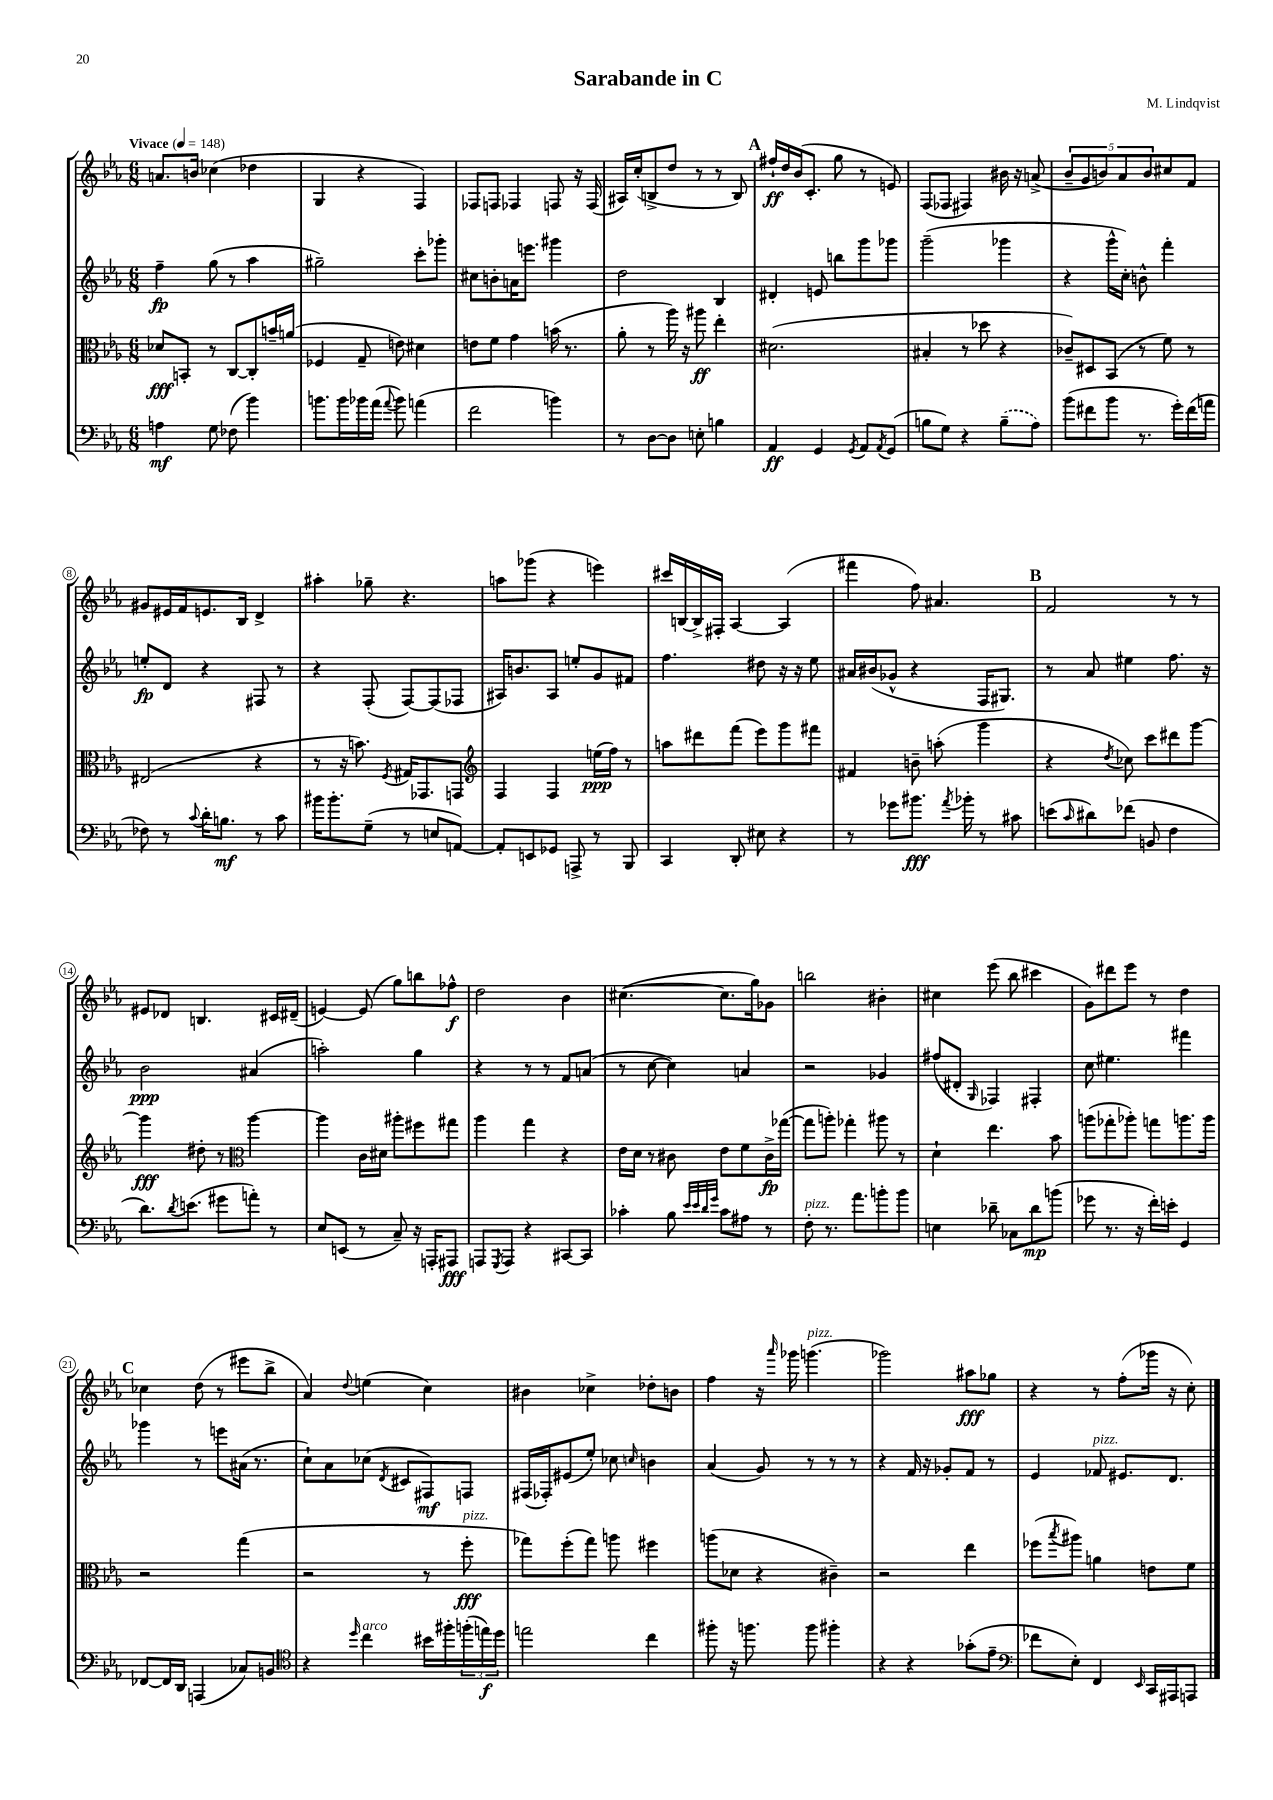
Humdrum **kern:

**kern	**dynam	**kern	**dynam	**kern	**dynam	**kern	**dynam
*part4	*part4	*part3	*part3	*part2	*part2	*part1	*part1
*staff4	*staff4	*staff3	*staff3	*staff2	*staff2	*staff1	*staff1
*clefF4	*	*clefC3	*	*clefG2	*	*clefG2	*
*k[b-e-a-]	*	*k[b-e-a-]	*	*k[b-e-a-]	*	*k[b-e-a-]	*
*M6/8	*	*M6/8	*	*M6/8	*	*M6/8	*
*MM148	*	*MM148	*	*MM148	*	*MM148	*
=1	=1	=1	=1	=1	=1	=1	=1
!	!	!	!	!	!	!LO:TX:a:B:t=Vivace	!
4An\	mf	8d-X/L	fff	4ff~\	fp	8.an/L	.
.	.	8BBn'/J	.	.	.	.	.
.	.	.	.	.	.	16bn/Jk	.
8G\	.	8r	.	(8gg\	.	(4cc-X\	.
(8F-X\	.	[8C/L	.	8r	.	.	.
4b-\)	.	8C'/]	.	4aa-\	.	4dd-X\	.
.	.	16bn~/L	.	.	.	.	.
.	.	(16an/JJ	.	.	.	.	.
=2	=2	=2	=2	=2	=2	=2	=2
8.bn\L	.	4F-X/	.	2gg#X~\)	.	4G/	.
16b\L	.	.	.	.	.	.	.
16b-X\	.	8G~/	.	.	.	4r	.
(16a-\JJ	.	.	.	.	.	.	.
8qqa-/	.	.	.	.	.	.	.
8b-\)	.	8en\)	.	.	.	.	.
(4an\	.	4d#X\	.	8ccc'\L	.	4F/)	.
.	.	.	.	8ggg-X'\J	.	.	.
=3	=3	=3	=3	=3	=3	=3	=3
2f\	.	8en\L	.	8cc#X\L	.	8F-X/L	.
.	.	8f\J	.	8bn'\	.	8Fn/J	.
.	.	4g\	.	16an\K	.	4F-X/	.
.	.	.	.	8.eeen\J	.	.	.
4bn\)	.	(16bn\	.	4ggg#X\	.	8Fn/	.
.	.	8.r	.	.	.	.	.
.	.	.	.	.	.	16r	.
.	.	.	.	.	.	(16F/	.
=4	=4	=4	=4	=4	=4	=4	=4
8r	.	8a-'\	.	2dd\	.	16A#X/LL)	.
.	.	.	.	.	.	(16cc'/J	.
[8D\L	.	8r	.	.	.	8Bn^/	.
8D\J]	.	16aa-\)	.	.	.	8dd/J	.
.	.	16r	.	.	.	.	.
8En'\	.	8aa#X\	ff	.	.	8r	.
4Bn\	.	4ee-'\	.	4B-/	.	8r	.
.	.	.	.	.	.	8B/)	.
!!LO:REH:place=s1:t=A
=5	=5	=5	=5	=5	=5	=5	=5
4AA-/	ff	(2.d#X\	.	4d#X'/	.	16ff#X`/LL	ff
.	.	.	.	.	.	16dd/	.
.	.	.	.	.	.	(16b-/J	.
.	.	.	.	.	.	8.c'/J	.
4GG/	.	.	.	8en/	.	.	.
.	.	.	.	8bbn\L	.	8gg\	.
8qGG/	.	.	.	.	.	.	.
8AA-/L	.	.	.	8ggg\	.	8r	.
8qAA-/	.	.	.	.	.	.	.
(8GG/J	.	.	.	8ggg-X\J	.	8en/)	.
=6	=6	=6	=6	=6	=6	=6	=6
8Bn\L	.	4B#X'/	.	(2ggg~\	.	(8F/L	.
8G\J)	.	.	.	.	.	8F-X/J	.
4r	.	8r	.	.	.	4F#X/)	.
.	.	8dd-X\	.	.	.	.	.
(8B~\L	.	4r	.	4ggg-X\	.	16b#X\	.
.	.	.	.	.	.	16r	.
8A-\J)	.	.	.	.	.	(8an^/	.
=7	=7	=7	=7	=7	=7	=7	=7
(8b-\L	.	8c-X~/L)	.	4r	.	10b-~/L	.
.	.	.	.	.	.	10g/	.
8f#X\	.	8D#X/	.	.	.	.	.
.	.	.	.	.	.	10bn/)	.
8b-\J	.	(8BB-/J	.	16ggg^^\LL	.	.	.
.	.	.	.	.	.	10a-/	.
.	.	.	.	16cc'\JJ)	.	.	.
8.r	.	8r	.	8bn^^\	.	.	.
.	.	.	.	.	.	10b/	.
.	.	8f\)	.	4fff'\	.	8cc#X/	.
16g'\LL)	.	.	.	.	.	.	.
(16f#\	.	8r	.	.	.	8f/J	.
16an\JJ	.	.	.	.	.	.	.
!!LO:LB:g=z
=8	=8	=8	=8	=8	=8	=8	=8
8F-X\)	.	(2E#X/	.	8een'/L	fp	8g#X/L	.
8r	.	.	.	8d/J	.	16e#X/L	.
.	.	.	.	.	.	16f/J	.
8qqc/	.	.	.	.	.	.	.
16d'\KL	.	.	.	4r	.	8.en/	.
8.Bn\J	mf	.	.	.	.	.	.
.	.	.	.	.	.	16B-/Jk	.
8r	.	4r	.	8F#X/	.	4d^/	.
8c\	.	.	.	8r	.	.	.
=9	=9	=9	=9	=9	=9	=9	=9
16b#X\KL	.	8r	.	4r	.	4aa#X'\	.
8.b#'\	.	.	.	.	.	.	.
.	.	16r	.	.	.	.	.
.	.	8.bn\)	.	.	.	.	.
(8G~\J	.	.	.	(8F'/	.	8gg-X~\	.
.	.	8qF/	.	.	.	.	.
8r	.	16G#X/KL	.	[8F/L)	.	4.r	.
.	.	8.GG-X/	.	.	.	.	.
8En/L	.	.	.	(8F/]	.	.	.
[8AAn/J)	.	8GGn/J	.	8F-X/J	.	.	.
=10	=10	=10	=10	=10	=10	=10	=10
*	*	*clefG2	*	*	*	*	*
8AA'/L]	.	4F/	.	16A#X/KL)	.	8aan\L	.
.	.	.	.	8.bn/	.	.	.
8EEn/	.	.	.	.	.	(8ggg-X\J	.
8GG-X/J	.	4F/	.	8A#/J	.	4r	.
8AAAn^/	.	.	.	8een'/L	.	.	.
8r	.	(16een\LL	ppp	8g/	.	4eeen\)	.
.	.	16ff\JJ)	.	.	.	.	.
8BBB-/	.	8r	.	8f#X/J	.	.	.
=11	=11	=11	=11	=11	=11	=11	=11
4CC/	.	8aan\L	.	4.ff\	.	16ccc#X/LL	.
.	.	.	.	.	.	[16Bn/	.
.	.	8ddd#X\	.	.	.	16B^/]	.
.	.	.	.	.	.	16F#X'/JJ	.
8DD'/	.	(8fff\J	.	.	.	[4A-/	.
8E#X\	.	8eee-\L)	.	8dd#X\	.	.	.
4r	.	8ggg\	.	16r	.	(4A-/]	.
.	.	.	.	16r	.	.	.
.	.	8fff#X\J	.	8ee-\	.	.	.
=12	=12	=12	=12	=12	=12	=12	=12
8r	.	4f#X/	.	16a#X/LL	.	4fff#X\	.
.	.	.	.	(16b#X/J	.	.	.
8g-X\L	.	.	.	8g-X^^/J	.	.	.
8.b#X\J	fff	8bn~\	.	4r	.	8ff\)	.
.	.	(8aan'\	.	.	.	4.a#X/	.
8qa-/	.	.	.	.	.	.	.
16b-X'\	.	.	.	.	.	.	.
8r	.	4ggg\	.	16F/KL	.	.	.
.	.	.	.	8.G#X/J)	.	.	.
8c#X\	.	.	.	.	.	.	.
!!LO:REH:place=s1:t=B
=13	=13	=13	=13	=13	=13	=13	=13
(8en\L	.	4r	.	8r	.	2f/	.
16qqc/	.	.	.	.	.	.	.
8d#X\)	.	.	.	8a-/	.	.	.
.	.	8qdd/	.	.	.	.	.
(8f-X\J	.	8cc-X\)	.	4ee#X\	.	.	.
8BBn/	.	8ccc\L	.	.	.	.	.
4F\	.	8ddd#X\	.	8.ff\	.	8r	.
.	.	[8ggg\J	.	.	.	8r	.
.	.	.	.	16r	.	.	.
!!LO:LB:g=z
=14	=14	=14	=14	=14	=14	=14	=14
8.d\L)	.	4ggg\]	fff	2b-\	ppp	8e#X/L	.
.	.	.	.	.	.	8d-X/J	.
8qd/	.	.	.	.	.	.	.
(8.en\J	.	.	.	.	.	.	.
.	.	8dd#X'\	.	.	.	4.Bn/	.
8g#X\L	.	8r	.	.	.	.	.
*	*	*clefC3	*	*	*	*	*
8an'\J)	.	[4aa-\	.	(4a#X/	.	.	.
8r	.	.	.	.	.	16c#X/LL	.
.	.	.	.	.	.	(16d#X~/JJ	.
=15	=15	=15	=15	=15	=15	=15	=15
8E-/L	.	4aa-\]	.	2aan'\)	.	[4en/)	.
(8EEn/J	.	.	.	.	.	.	.
8r	.	16c\LL	.	.	.	(8e/]	.
.	.	16d#X\JJ	.	.	.	.	.
8C~/)	.	8aa#X'\L	.	.	.	8gg\L)	.
16r	.	8ff#X\	.	4gg\	.	8bbn\	.
16AAAn'/KL	.	.	.	.	.	.	.
8AAA#X/J	fff	8gg#X\J	.	.	.	8ff-X^^\J	f
=16	=16	=16	=16	=16	=16	=16	=16
8AAAn/L	.	4aa-\	.	4r	.	2dd\	.
8qGGG/	.	.	.	.	.	.	.
8AAA/J	.	.	.	.	.	.	.
4r	.	4gg\	.	8r	.	.	.
.	.	.	.	8r	.	.	.
[8CC#X/L	.	4r	.	8f/L	.	4b-\	.
8CC#/J]	.	.	.	(8an/J	.	.	.
=17	=17	=17	=17	=17	=17	=17	=17
4c-X'\	.	16e-\LL	.	8r	.	([4.cc#X\	.
.	.	16d\JJ	.	.	.	.	.
.	.	8r	.	[8cc\	.	.	.
8B-\	.	8c#X\	.	4cc\])	.	.	.
32qqe-/LLL	.	.	.	.	.	.	.
32qqe-/	.	.	.	.	.	.	.
32qqd/	.	.	.	.	.	.	.
32qqg/JJJ	.	.	.	.	.	.	.
8c-\L	.	8e-\L	.	.	.	8.cc#\L]	.
8A#X\J	.	8f\	.	4an/	.	.	.
.	.	.	.	.	.	16gg\k)	.
8r	.	16c#^\L	fp	.	.	8g-X\J	.
.	.	([16gg-X\JJ	.	.	.	.	.
=18	=18	=18	=18	=18	=18	=18	=18
!LO:TX:a:i:t=pizz.	!	!	!	!	!	!	!
8F'\	.	8gg-\L]	.	2r	.	2bbn\	.
8.r	.	8aan'\J)	.	.	.	.	.
.	.	4gg-X'\	.	.	.	.	.
8.a-\L	.	.	.	.	.	.	.
8bn'\	.	8aa#X\	.	4g-X/	.	4b#X'\	.
8b\J	.	8r	.	.	.	.	.
=19	=19	=19	=19	=19	=19	=19	=19
4En\	.	4d`\	.	(8ff#X/L	.	4cc#X\	.
.	.	.	.	8d#X'/J	.	.	.
.	.	.	.	16qqG/	.	.	.
8d-X~\	.	4.ee-\	.	4F-X/)	.	(8eee-\	.
8C-X\L	.	.	.	.	.	8bb-\	.
8d-\	mp	.	.	4F#X'/	.	4ccc#X\	.
(8bn\J	.	8b-\	.	.	.	.	.
=20	=20	=20	=20	=20	=20	=20	=20
8g-X\	.	(8aan\L	.	8cc\	.	8g\L)	.
8.r	.	8gg-X'\	.	4.ee#X\	.	8ddd#X\	.
.	.	8aa-X'\J)	.	.	.	8eee-\J	.
16r	.	.	.	.	.	.	.
16f'\LL)	.	8ggn\L	.	.	.	8r	.
16en'\JJ	.	.	.	.	.	.	.
4GG/	.	8.aan\	.	4fff#X\	.	4dd\	.
.	.	16aa\Jk	.	.	.	.	.
!!LO:LB:g=z
!!LO:REH:place=s1:t=C
=21	=21	=21	=21	=21	=21	=21	=21
[8FF-X/L	.	2r	.	4ggg-X\	.	4cc-X\	.
16FF-/L]	.	.	.	.	.	.	.
16DD/JJ	.	.	.	.	.	.	.
(4AAAn/	.	.	.	8r	.	(8dd\	.
.	.	.	.	8eeen\L	.	8r	.
8C-X/L)	.	(4gg\	.	(16a#X\Jk	.	8eee#X\L	.
.	.	.	.	8.r	.	.	.
8BBn/J	.	.	.	.	.	8bb-^\J	.
=22	=22	=22	=22	=22	=22	=22	=22
*clefC4	*	*	*	*	*	*	*
4r	.	2r	.	8cc`\L)	.	4a-/)	.
.	.	.	.	8a-\	.	.	.
16qqdd/	.	.	.	.	.	8qqdd/	.
!LO:TX:a:i:t=arco	!	!	!	!	!	!	!
4cc\	.	.	.	(8cc-X\J	.	(4een\	.
.	.	.	.	8qd/	.	.	.
.	.	.	.	8c#X/L	.	.	.
16b#X\LL	.	8r	.	8F#X/)	mf	4cc\)	.
16ff#X'\	.	.	.	.	.	.	.
!	!	!LO:TX:a:i:t=pizz.	!	!	!	!	!
(24ffn'\	.	8ff'\	fff	8Fn/J	.	.	.
24een\)	f	.	.	.	.	.	.
24dd\JJ	.	.	.	.	.	.	.
=23	=23	=23	=23	=23	=23	=23	=23
2een\	.	8gg-X\L)	.	(16F#X/LL	.	4b#X\	.
.	.	.	.	16F-X'/J)	.	.	.
.	.	(8ff'\	.	(8e#X/	.	.	.
.	.	8gg-\J)	.	8ee-'/J)	.	4cc-X^\	.
.	.	8aan\	.	8cc-X\	.	.	.
.	.	.	.	16qqccn/	.	.	.
4cc\	.	4ff#X\	.	4bn\	.	8dd-X'\L	.
.	.	.	.	.	.	8bn\J	.
=24	=24	=24	=24	=24	=24	=24	=24
8ff#X'\	.	(8aan\L	.	(4a-/	.	4ff\	.
16r	.	8d-X\J	.	.	.	.	.
8.ffn\	.	.	.	.	.	.	.
.	.	4r	.	8g/)	.	16r	.
.	.	.	.	.	.	16qqaaa-/	.
.	.	.	.	.	.	16ggg-X\	.
!	!	!	!	!	!	!LO:TX:a:i:t=pizz.	!
8ff\	.	.	.	8r	.	(4.gggn\	.
4ff#X'\	.	4c#X~\)	.	8r	.	.	.
.	.	.	.	8r	.	.	.
=25	=25	=25	=25	=25	=25	=25	=25
4r	.	2r	.	4r	.	2ggg-X\)	.
4r	.	.	.	16f/	.	.	.
.	.	.	.	16r	.	.	.
.	.	.	.	8g-X'/L	.	.	.
(8g-X'\L	.	4ee-\	.	8f/J	.	8aa#X\L	fff
8e-~\J	.	.	.	8r	.	8gg-X\J	.
=26	=26	=26	=26	=26	=26	=26	=26
*clefF4	*	*	*	*	*	*	*
8f-X\L	.	(8ff-X\L	.	4e-/	.	4r	.
.	.	8qbb-/	.	.	.	.	.
8E-'\J)	.	8aa#X\J)	.	.	.	.	.
!	!	!	!	!LO:TX:a:i:t=pizz.	!	!	!
4FF/	.	4an\	.	8f-X/	.	8r	.
.	.	.	.	8.e#X/L	.	(8ff'\L	.
16qqEE-/	.	.	.	.	.	.	.
16CC/LL	.	8en\L	.	.	.	16ggg-X\Jk	.
16AAA#X/J	.	.	.	8.d/J	.	16r	.
8AAAn/J	.	8f\J	.	.	.	8cc'\)	.
==	==	==	==	==	==	==	==
*-	*-	*-	*-	*-	*-	*-	*-
